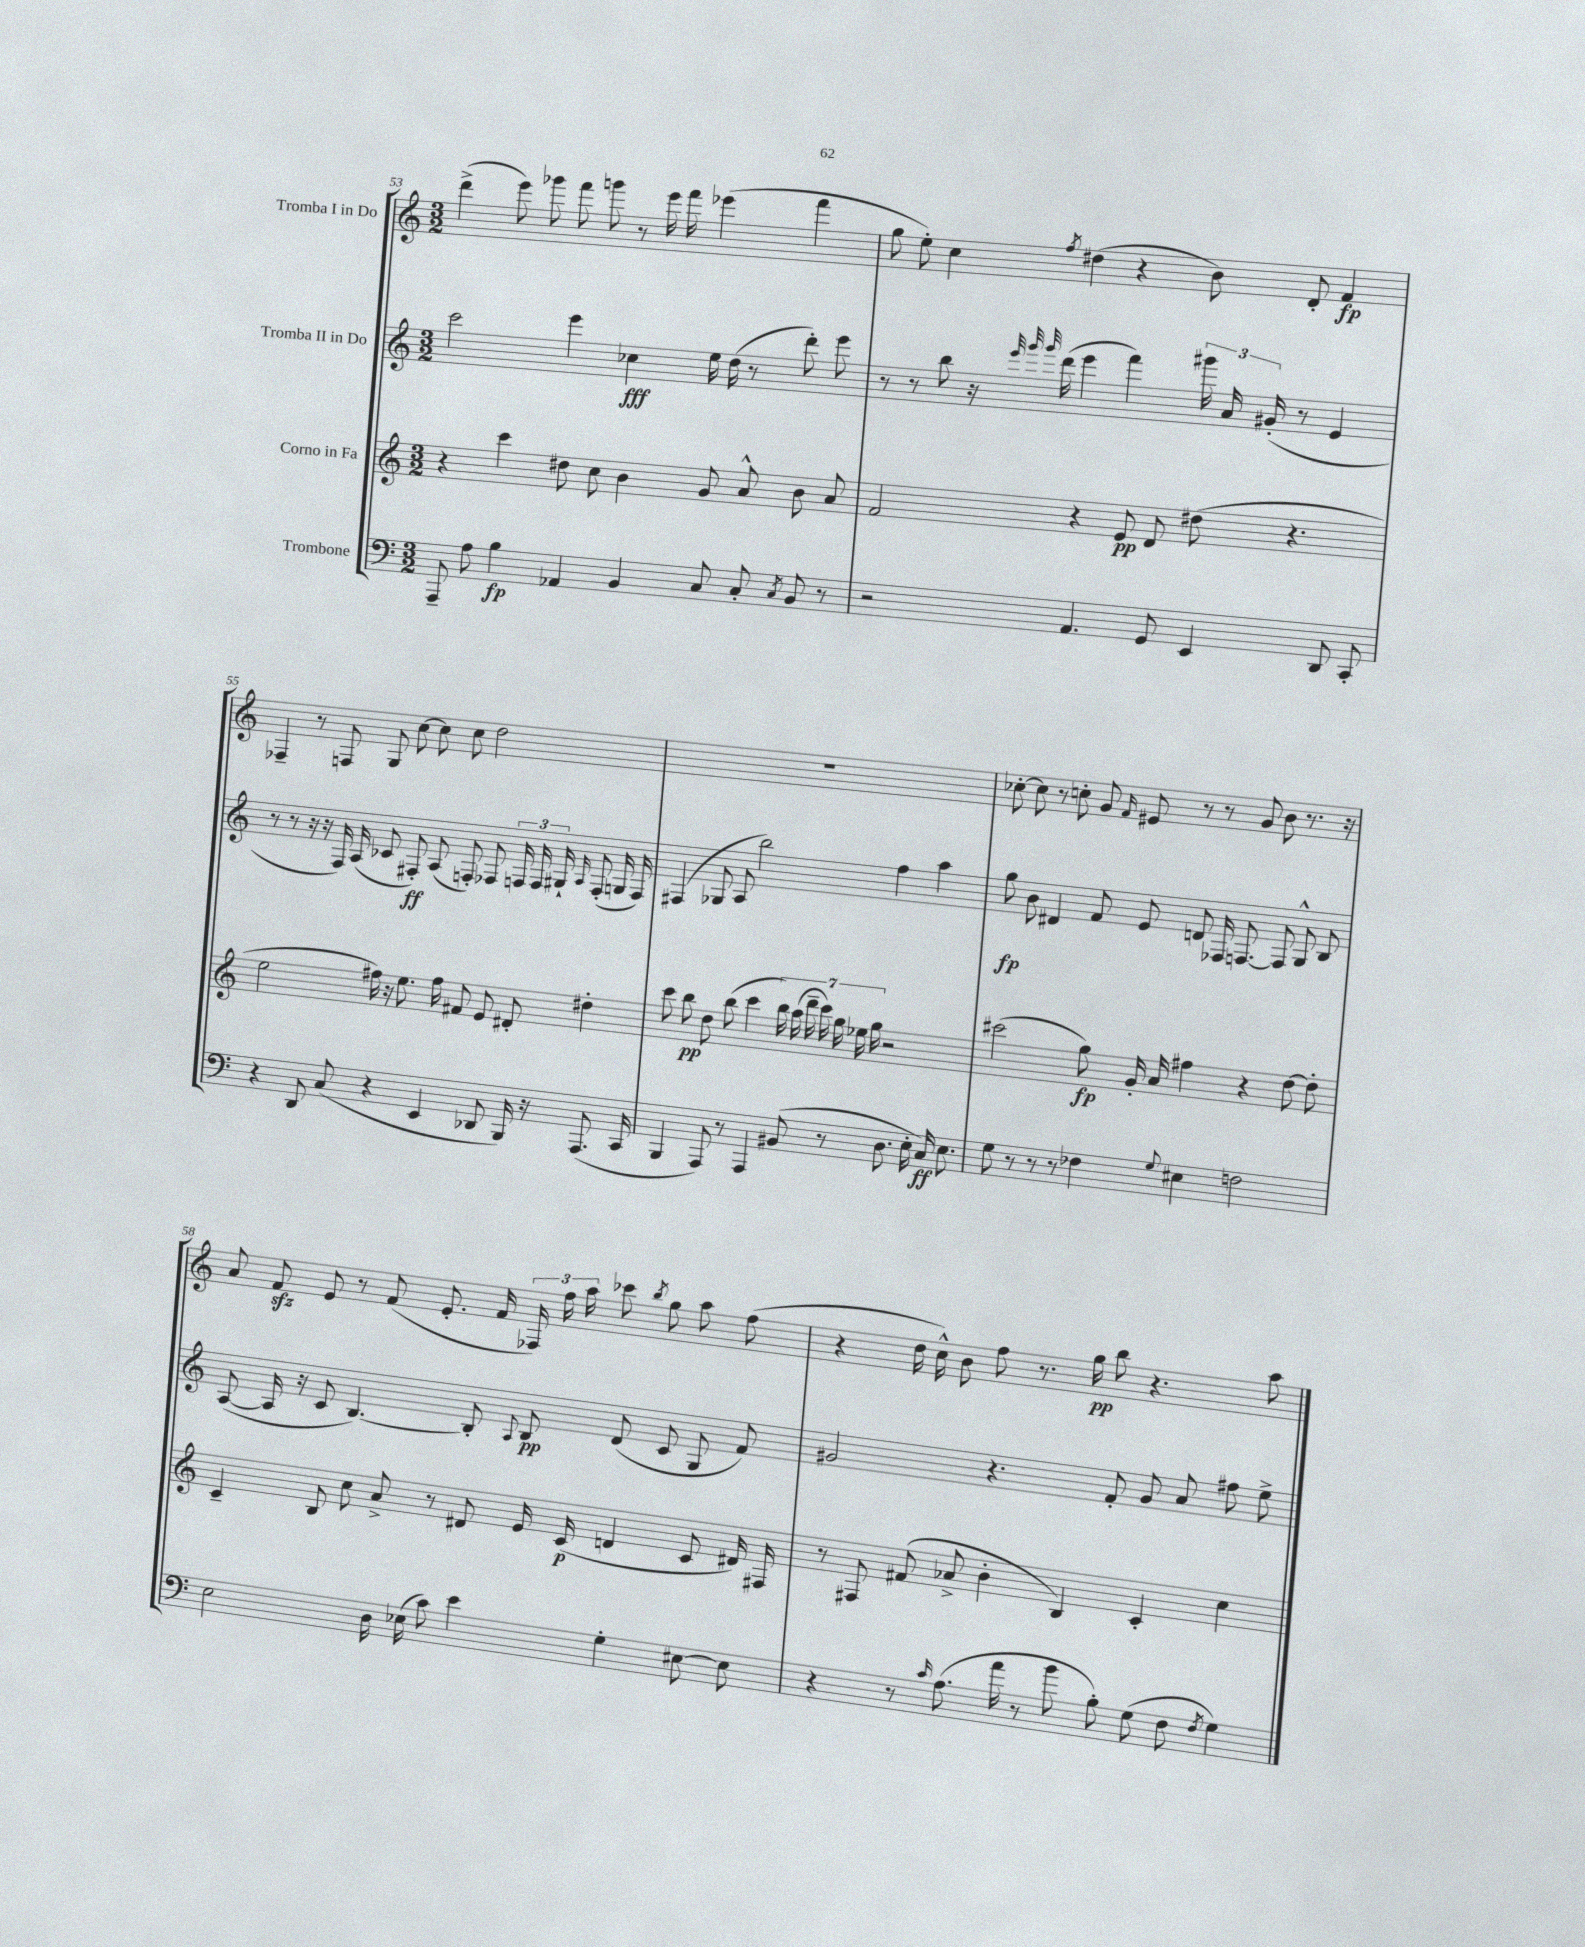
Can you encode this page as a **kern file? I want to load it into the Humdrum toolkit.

**kern	**dynam	**kern	**dynam	**kern	**dynam	**kern	**dynam
*part4	*part4	*part3	*part3	*part2	*part2	*part1	*part1
*staff4	*staff4	*staff3	*staff3	*staff2	*staff2	*staff1	*staff1
*I"Trombone	*	*I"Corno in Fa	*	*I"Tromba II in Do	*	*I"Tromba I in Do	*
*clefF4	*	*clefG2	*	*clefG2	*	*clefG2	*
*k[]	*	*k[]	*	*k[]	*	*k[]	*
*M3/2	*	*M3/2	*	*M3/2	*	*M3/2	*
=53	=53	=53	=53	=53	=53	=53	=53
8AAA~/	.	4r	.	2ccc\	.	(4ddd^\	.
8A\	.	.	.	.	.	.	.
4B\	fp	4ccc\	.	.	.	8eee\)	.
.	.	.	.	.	.	8ggg-X\	.
4AA-X/	.	8dd#X\	.	4eee\	.	8fff\	.
.	.	8cc\	.	.	.	8gggn\	.
4BB/	.	4b\	.	4cc-X\	fff	8r	.
.	.	.	.	.	.	16eee\	.
.	.	.	.	.	.	16fff\	.
8C/	.	8g/	.	16ee\	.	(4eee-X\	.
.	.	.	.	(16dd\	.	.	.
8C'/	.	8a^^/	.	8r	.	.	.
8qC/	.	.	.	.	.	.	.
8BB/	.	8b\	.	8ddd'\)	.	4fff\	.
8r	.	8a/	.	8eee\	.	.	.
=54	=54	=54	=54	=54	=54	=54	=54
2r	.	2f/	.	8r	.	8gg\	.
.	.	.	.	8r	.	8ee'\)	.
.	.	.	.	8bb\	.	4cc\	.
.	.	.	.	16r	.	.	.
.	.	.	.	32qqeee/	.	.	.
.	.	.	.	32qqggg/	.	.	.
.	.	.	.	32qqggg/	.	.	.
.	.	.	.	(16ddd\	.	.	.
.	.	.	.	.	.	8qff/	.
4.AA/	.	4r	.	4eee\	.	(4dd#X\	.
.	.	8e/	pp	4fff\)	.	4r	.
8GG/	.	8d/	.	.	.	.	.
4EE/	.	(8dd#X\	.	24ggg#X\	.	8b\)	.
.	.	.	.	24a/	.	.	.
.	.	.	.	(24g#X'/	.	.	.
.	.	4.r	.	8r	.	8d'/	.
8DD/	.	.	.	4e/	.	4f/	fp
8CC'/	.	.	.	.	.	.	.
!!LO:LB:g=z
=55	=55	=55	=55	=55	=55	=55	=55
4r	.	2ee\	.	8r	.	4F-X~/	.
.	.	.	.	8r	.	.	.
8DD/	.	.	.	16r	.	8r	.
.	.	.	.	16r	.	.	.
(8C/	.	.	.	16F/)	.	8Fn/	.
.	.	.	.	(16A/	.	.	.
4r	.	16ff#X\)	.	8c-X/	.	8G/	.
.	.	16r	.	.	.	.	.
.	.	8.ee\	.	8F#X'/)	ff	[8cc\	.
4EE/	.	.	.	(8A/	.	8cc\]	.
.	.	16ff#\	.	.	.	.	.
.	.	8f#X/	.	8Fn'/)	.	8cc\	.
8DD-X/	.	8e/	.	8F-X/	.	2dd\	.
16BBB/)	.	8d#X'/	.	24Fn/	.	.	.
.	.	.	.	24F/	.	.	.
16r	.	.	.	.	.	.	.
.	.	.	.	24G#X`/	.	.	.
.	.	.	.	16qqA/	.	.	.
(8.AAA/	.	4dd#X'\	.	(8F'/	.	.	.
.	.	.	.	16Gn/	.	.	.
16CC/	.	.	.	16F/)	.	.	.
=56	=56	=56	=56	=56	=56	=56	=56
4BBB/	.	8ccc\	.	(4F#X/	.	1.r	.
.	.	8bb\	pp	.	.	.	.
8AAA/)	.	8dd\	.	8G-X/	.	.	.
8r	.	(8bb\	.	8A/	.	.	.
4AAA/	.	4ccc\	.	2bb\)	.	.	.
(8BB#X/	.	28bb\)	.	.	.	.	.
.	.	(28aa\	.	.	.	.	.
.	.	28ddd~\	.	.	.	.	.
.	.	28ccc\)	.	.	.	.	.
8r	.	.	.	.	.	.	.
.	.	28gg\	.	.	.	.	.
.	.	28ee-X\	.	.	.	.	.
.	.	28gg\	.	.	.	.	.
8.D\	.	2r	.	4ff\	.	.	.
16E'\	.	.	.	.	.	.	.
16C/)	ff	.	.	4aa\	.	.	.
8.E\	.	.	.	.	.	.	.
=57	=57	=57	=57	=57	=57	=57	=57
8G\	.	(2ccc#X\	.	8gg\	fp	[8cc-X'\	.
8r	.	.	.	8b\	.	8cc-\]	.
8r	.	.	.	4d#X/	.	8r	.
8r	.	.	.	.	.	8ccn'\	.
4F-X\	.	8gg\)	fp	8f/	.	8g/	.
.	.	.	.	.	.	16qqf/	.
.	.	16g'/	.	8e/	.	8e#X/	.
.	.	16a/	.	.	.	.	.
8qqG/	.	.	.	.	.	.	.
4E#X\	.	4ff#X\	.	8dn/	.	8r	.
.	.	.	.	16F-X/	.	8r	.
.	.	.	.	[8.Fn/	.	.	.
2Fn\	.	4r	.	.	.	8g/	.
.	.	.	.	8F/]	.	8b\	.
.	.	[8dd\	.	8G^^/	.	8.r	.
.	.	8dd'\]	.	8B/	.	.	.
.	.	.	.	.	.	16r	.
!!LO:LB:g=z
=58	=58	=58	=58	=58	=58	=58	=58
2E\	.	4c~/	.	([8A/	.	8a/	.
.	.	.	.	16A/]	.	8fzz/	.
.	.	.	.	16r	.	.	.
.	.	8B/	.	8c/	.	8e/	.
.	.	8cc\	.	[4.B/)	.	8r	.
16D\	.	8a^/	.	.	.	(8f/	.
(16E-X\	.	.	.	.	.	.	.
8c\)	.	8r	.	.	.	8.e'/	.
4e\	.	8d#X/	.	8B'/]	.	.	.
.	.	.	.	.	.	16f/	.
.	.	.	.	8qqA/	.	.	.
.	.	16e/	.	8B/	pp	24F-X/)	.
.	.	.	.	.	.	24ff\	.
.	.	(16c/	p	.	.	.	.
.	.	.	.	.	.	24aa\	.
4G'\	.	4dn/	.	(8d/	.	8ccc-X\	.
.	.	.	.	.	.	8qbb/	.
.	.	.	.	8c/	.	8gg\	.
[8E#X\	.	8c/	.	8G/	.	8aa\	.
8E#\]	.	16d#X/)	.	8f/)	.	(8ff\	.
.	.	16F#X/	.	.	.	.	.
=59	=59	=59	=59	=59	=59	=59	=59
4r	.	8r	.	2g#X/	.	4r	.
.	.	8F#X/	.	.	.	.	.
8r	.	(8f#X/	.	.	.	16dd\	.
.	.	.	.	.	.	16cc^^\)	.
16qqc/	.	.	.	.	.	.	.
(8.A\	.	8a-X^/	.	.	.	8b\	.
.	.	4b'\	.	4.r	.	8ff\	.
16a\	.	.	.	.	.	.	.
8r	.	.	.	.	.	8.r	.
8b\	.	4B/)	.	.	.	.	.
.	.	.	.	.	.	16gg\	pp
8B'\)	.	.	.	8f'/	.	8bb\	.
(8G\	.	4c'/	.	8g#/	.	4.r	.
8F\	.	.	.	8a/	.	.	.
8qF/	.	.	.	.	.	.	.
4G\)	.	4cc\	.	8ff#X\	.	.	.
.	.	.	.	8ee^\	.	8aa\	.
==	==	==	==	==	==	==	==
*-	*-	*-	*-	*-	*-	*-	*-
